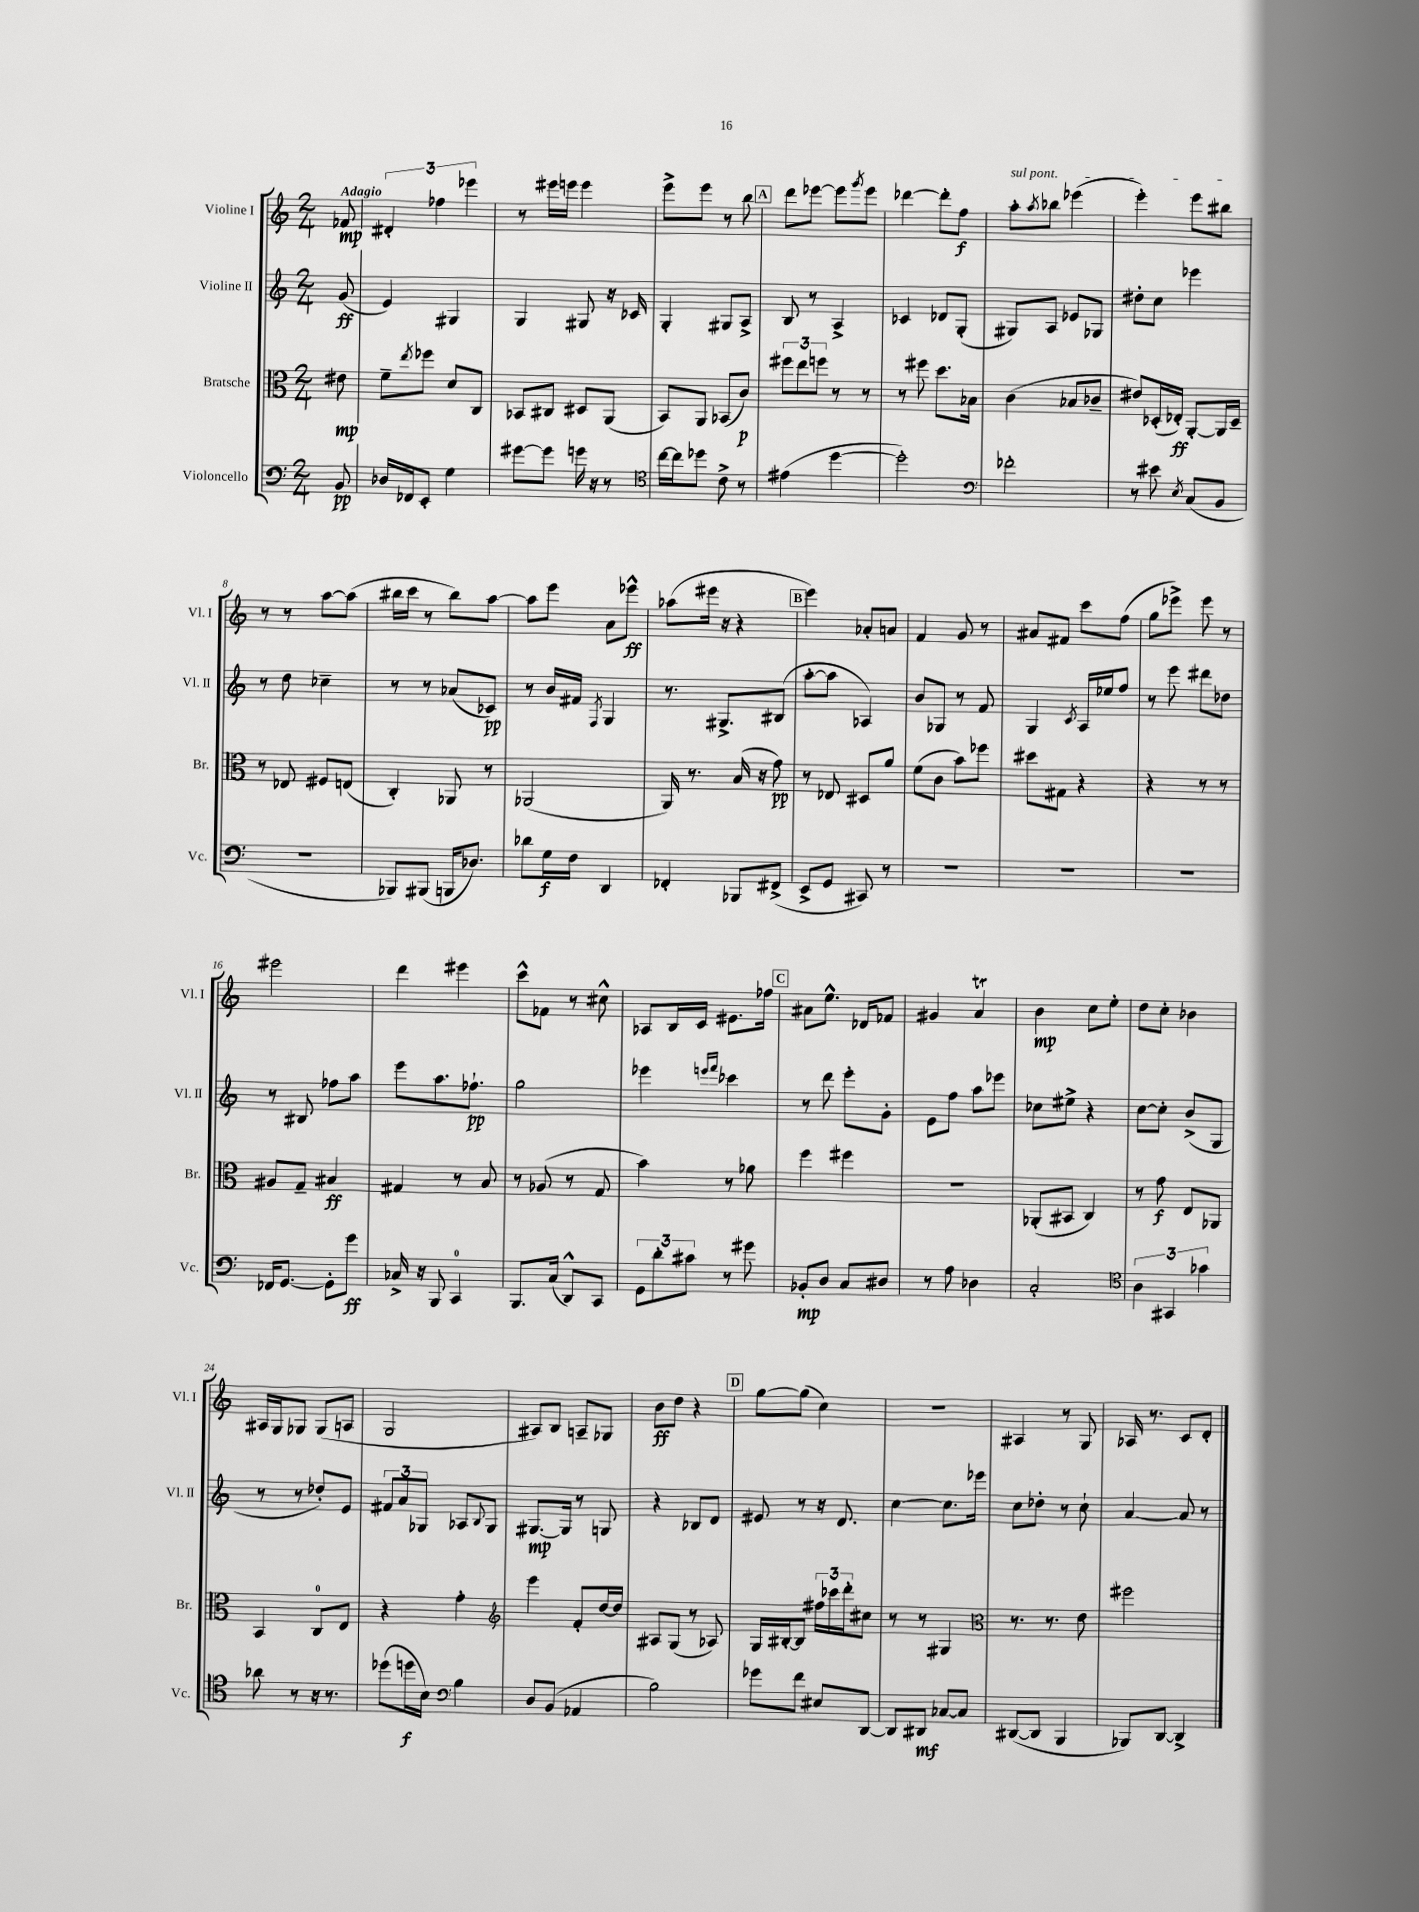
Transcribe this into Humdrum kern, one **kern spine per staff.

**kern	**kern	**kern	**kern
*staff4	*staff3	*staff2	*staff1
*clefF4	*clefC3	*clefG2	*clefG2
*k[]	*k[]	*k[]	*k[]
*M2/4	*M2/4	*M2/4	*M2/4
8BB/	8e#\	(8g/	8f-/
=	=	=	=
16D-/LL	8f~\L	4e/)	6d#'/
16FF-/J	.	.	.
.	8qee/	.	.
8EE'/J	8ff-\J	.	.
.	.	.	6ff-\
4G\	8d/L	4G#/	.
.	.	.	6eee-\
.	8C/J	.	.
=	=	=	=
[8g#\L	8BB-/L	4G/	8r
8g#\]J	8C#/J	.	16eee#\LL
.	.	.	16eee\JJ
16g\	8D#/L	8G#/	4eee\
16r	.	.	.
8r	(8AA/J	16r	.
.	.	16c-/	.
=	=	=	=
*clefC4	*	*	*
[16cc\LL	8BB/L)	4G'/	8eee^\L
16cc\]J	.	.	.
8dd-\J	8AA/J	.	8eee\J
8c^\	(8BB-/L	8G#/L	8r
8r	8c/J)	8A^/J	8bb\
=	=	=	=
(4e#\	12ff#\L	8B/	8ddd\L
.	12ee\	.	.
.	.	8r	[8eee-\J
.	12ff\J	.	.
[4dd\	8r	4A^/	8eee-\]L
.	.	.	8qggg/
.	8r	.	8eee-\J
=	=	=	=
2dd'\])	8r	4c-/	[4ddd-\
.	8ff#\	.	.
.	8.dd\L	8d-/L	8ddd-'\]L
.	.	(8G'/J	8ff\J
.	16B-\Jk	.	.
=	=	=	=
*clefF4	*	*	*
2f-'\	(4c\	8G#/L)	8aa'\L
.	.	.	8qaa/
.	.	8A/J	8bb-\J
.	8B-/L	8e-/L	(4eee-\
.	8c-~/J	8G-/J	.
=	=	=	=
8r	8e#/L)	8dd#'\L	4eee'\)
8e#\	(16D-'/L	8cc\J	.
.	16E-'/JJ)	.	.
8qE/	.	.	.
(8C/L	[8AA'/L	4eee-\	8eee\L
8BB/J	16AA/]L	.	8bb#\J
.	16D-~/JJ	.	.
=	=	=	=
2r	8r	8r	8r
.	8E-/	8dd\	8r
.	8F#/L	4cc-~\	[8aa\L
.	(8E/J	.	(8aa\]J
=	=	=	=
8BBB-/L)	4C'/)	8r	16bb#\LL
.	.	.	16ccc\JJ
(8BBB#/J	.	8r	8r
16BBB/LK	8AA-/	(8a-/L	8bb#\L)
8.D-/J)	.	.	.
.	8r	8c-/J)	[8aa\J
=	=	=	=
8d-\L	(2AA-/	8r	8aa\]L
16G\L	.	16b/LL	8eee\J
16F\JJ	.	16f#/JJ	.
.	.	8qF/	.
4DD/	.	4G/	8a\L
.	.	.	8eee-^^\J
=	=	=	=
4FF-'/	16AA/)	8.r	(8aa-\L
.	8.r	.	.
.	.	.	16eee#\Jk
.	.	8.G#^/L	16r
8BBB-/L	(16B/	.	4r
.	16r	.	.
(8FF#^/J	8g\)	(8B#/J	.
=	=	=	=
8EE^/L	8r	[8aa'\L	4eee\)
8GG/J	8E-/	8aa\]J	.
8CC#/)	8D#/L	4A-/)	8a-'/L
8r	8a/J	.	8a/J
=	=	=	=
2r	(8f\L	8b/L	4f/
.	8c\J	8G-/J	.
.	8b\L)	8r	8g/
.	8ff-\J	8f/	8r
=	=	=	=
2r	8dd#\L	4G/	8a#/L
.	8G#\J	.	8f#/J
.	.	8qc/	.
.	4r	16A/LL	8ccc\L
.	.	16ee-/J	.
.	.	8ff/J	(8ff\J
=	=	=	=
2r	4r	8r	8gg\L
.	.	8eee\	8eee-^\J)
.	8r	8ddd#\L	8eee-\
.	8r	8dd-\J	8r
=	=	=	=
16FF-/LK	8A#/L	8r	2eee#\
[8.GG/J	.	.	.
.	8G~/J	8B#/	.
8GG'\]L	4B#/	8ff-\L	.
8g\J	.	8aa\J	.
=	=	=	=
16C-^/	4G#/	8eee\L	4ddd\
16r	.	.	.
8BBB/	.	8.aa\	.
4CC/	8r	.	4eee#\
.	.	8.ff-`\J	.
.	8B/	.	.
=	=	=	=
8.BBB/L	8r	2gg\	8ccc^^\L
.	(8A-/	.	8f-\J
(16C/Jk	.	.	.
8DD^^/L)	8r	.	8r
8CC/J	8G/	.	8cc#^^\
=	=	=	=
12GG\L	4b\)	4eee-\	8A-/L
12d'\	.	.	.
.	.	.	16B/L
12c#\J	.	.	.
.	.	.	16c/JJ
.	.	16qqeee/LL	.
.	.	16qqfff/JJ	.
8r	8r	4ccc-\	8.e#\L
8g#\	8a-\	.	.
.	.	.	16ff-\Jk
=	=	=	=
8BB-'/L	4ff\	8r	8a#\L
8D/J	.	8ddd\	8.ee^^\J
8C/L	4ff#\	8eee'\L	.
.	.	.	16d-/LK
8D#/J	.	8g'\J	8f-/J
=	=	=	=
8r	2r	8e\L	4g#/
8A\	.	8ff\J	.
4D-\	.	8aa\L	4a/
.	.	8eee-\J	.
=	=	=	=
2C'/	(8AA-'/L	8cc-\L	4b\
.	8BB#/J	8ee#^\J	.
.	4C/)	4r	8cc\L
.	.	.	8ee'\J
=	=	=	=
*clefC4	*	*	*
6A\	8r	[8cc\L	8dd\L
.	8g\	8cc'\]J	8cc'\J
6GG#/	.	.	.
.	8E/L	(8b^/L	4b-\
6g-\	.	.	.
.	8AA-/J	8G/J	.
=	=	=	=
8a-\	4BB/	8r	16A#/LL
.	.	.	16G/J
8r	.	8r	8G-/J
16r	8C/L	8dd-'/L)	(8G-/L
8.r	.	.	.
.	8E/J	8e/J	8A/J
=	=	=	=
(8dd-\L	4r	12f#/L	2G/
.	.	12a/	.
16dd\L	.	.	.
.	.	12G-/J	.
16B\JJ)	.	.	.
*clefF4	*	*	*
4B\	4g'\	8A-/L	.
.	.	8qqB/	.
.	.	8G-/J	.
=	=	=	=
*	*clefG2	*	*
8D/L	4eee\	[8.G#/L	8A#/L)
(8BB/J	.	.	8B/J
.	.	16G#/]Jk	.
4AA-/	8f'/L	8r	8A~/L
.	[16dd/L	8G/	8G-/J
.	16dd/]JJ	.	.
=	=	=	=
2B\)	8A#/L	4r	8b\L
.	(8G/J	.	8dd\J
.	8r	8B-/L	4r
.	8A-/)	8d/J	.
=	=	=	=
8g-\L	16G/LL	8e#/	[8gg\L
.	[16B#'/J	.	.
8f\J	8B#/]J	8r	(8gg\]J
8E#/L	24ff#\LL	16r	4cc\)
.	24ccc-\	.	.
.	.	8.d/	.
.	24ddd'\J	.	.
[8DD/J	8cc#\J	.	.
=	=	=	=
8DD/]L	8r	[4cc\	2r
8DD#/J	8r	.	.
[8C-/L	4G#/	8.cc\]L	.
8C-/]J	.	.	.
.	.	16eee-\Jk	.
=	=	=	=
*	*clefC3	*	*
([8DD#/L	8.r	8cc\L	4A#/
8DD#/]J	.	8dd-'\J	.
.	8.r	.	.
4BBB/	.	8r	8r
.	8e\	8cc`\	8G/
=	=	=	=
8BBB-/L)	2ff#\	[4a/	16A-/
.	.	.	8.r
[8DD/J	.	.	.
4DD^/]	.	8a/]	8c/L
.	.	8r	8d'/J
==	==	==	==
*-	*-	*-	*-
